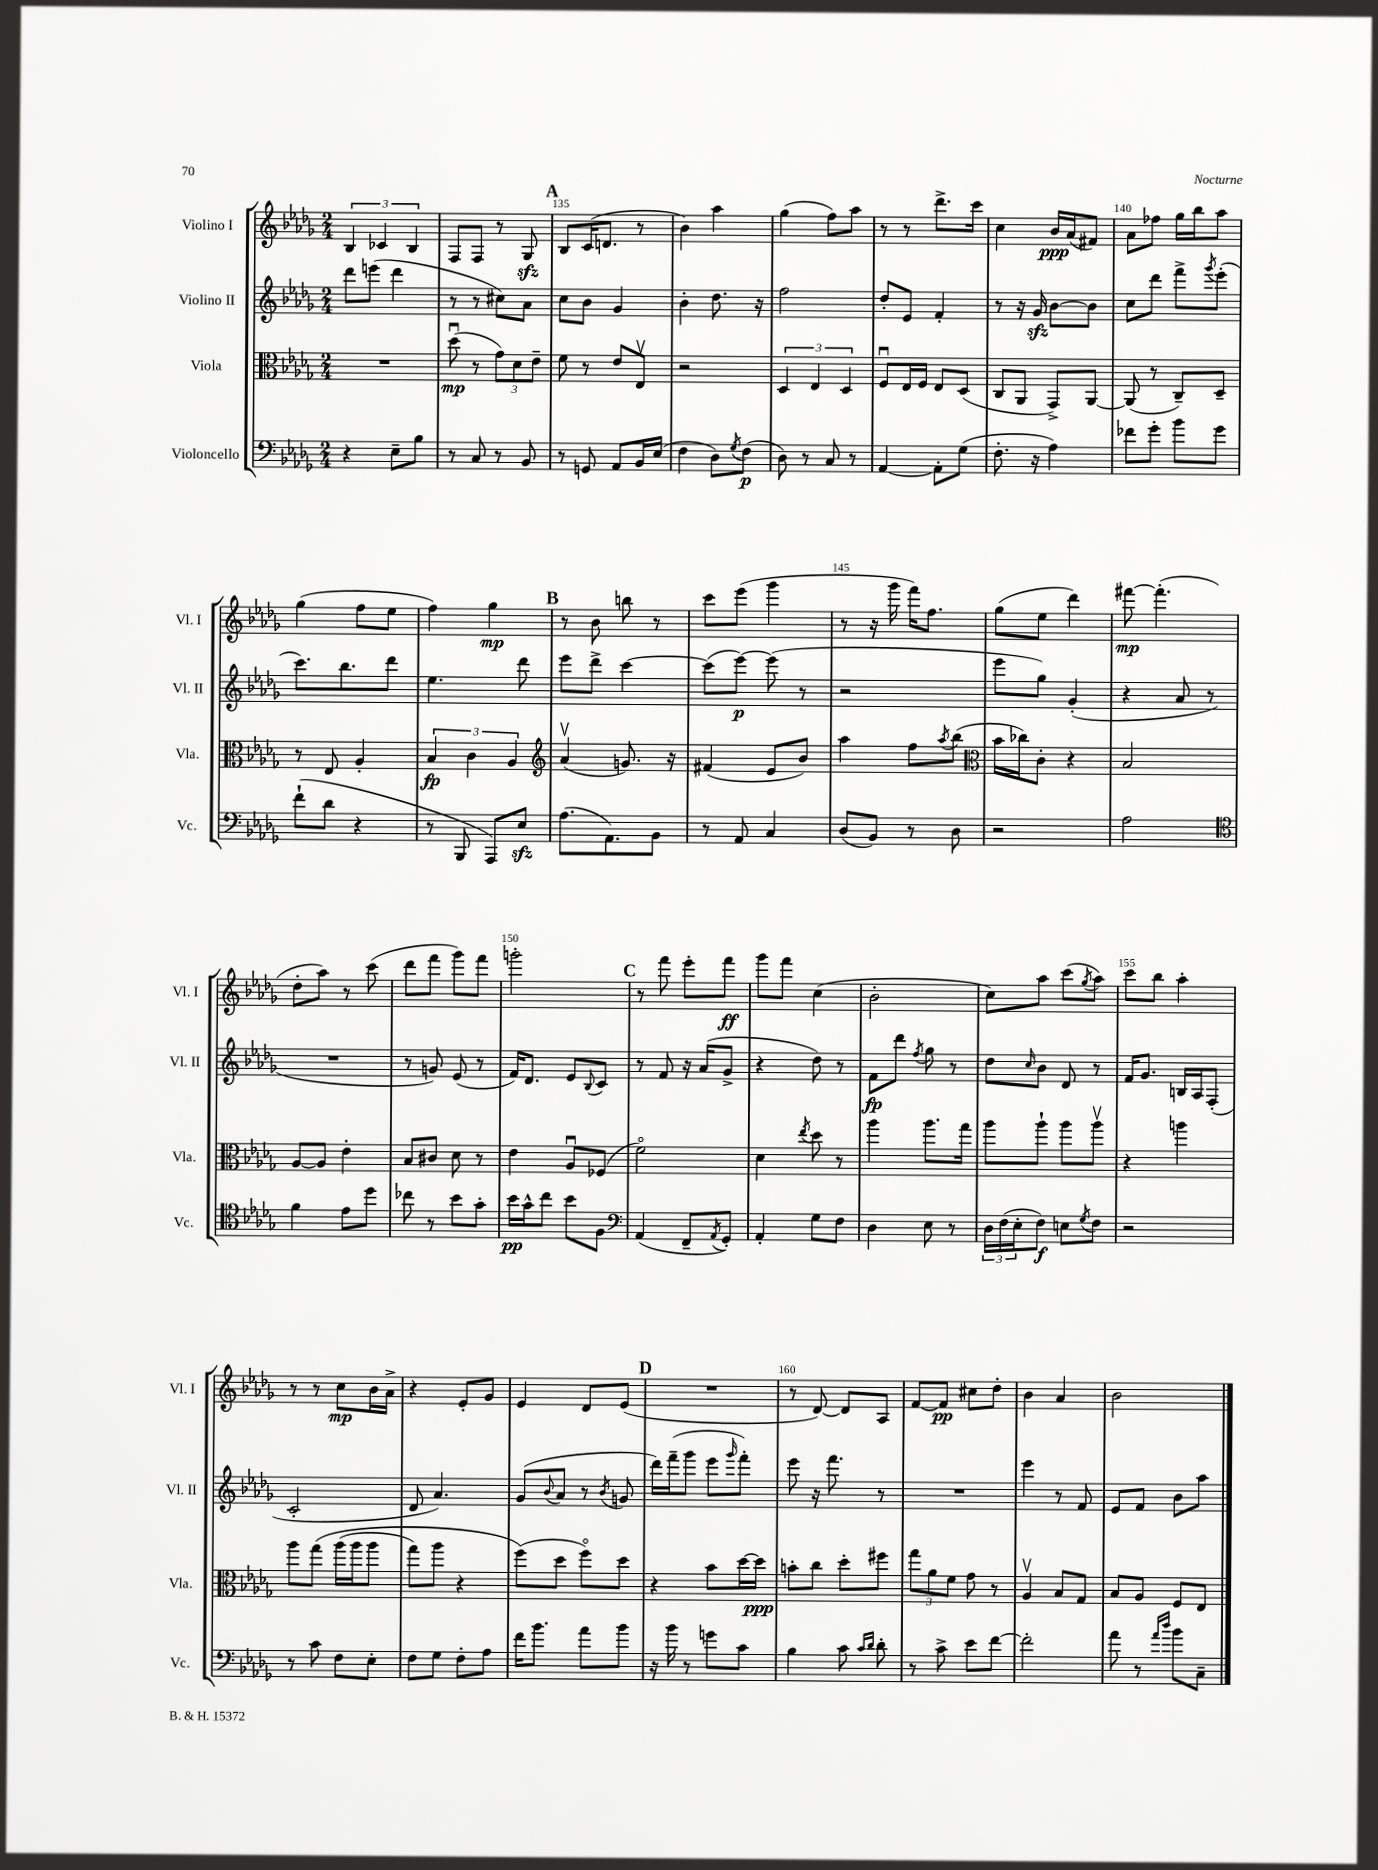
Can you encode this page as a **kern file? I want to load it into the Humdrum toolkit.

**kern	**kern	**kern	**kern
*staff4	*staff3	*staff2	*staff1
*clefF4	*clefC3	*clefG2	*clefG2
*k[b-e-a-d-g-]	*k[b-e-a-d-g-]	*k[b-e-a-d-g-]	*k[b-e-a-d-g-]
*M2/4	*M2/4	*M2/4	*M2/4
4r	2r	8ddd-	6B-
.	.	(8eee	.
.	.	.	6c-
8E-~	.	4ddd-	.
.	.	.	6B-
8B-	.	.	.
=	=	=	=
8r	(8dd-u	8r	8F
8C	8r	8r	8F
8r	12g-)	8cc#)	8r
.	12d-	.	.
8BB-	.	8a-	8G-
.	12e-~	.	.
=	=	=	=
8r	8f	8cc	8B-
8GG	8r	8b-	(16c
.	.	.	8.d
8AA-	8e-	4g-	.
16BB-	8E-v	.	8r
(16E-	.	.	.
=	=	=	=
4F	2r	4b-'	4b-)
8D-)	.	8.dd-	4aa-
8qG-	.	.	.
(8F	.	.	.
.	.	16r	.
=	=	=	=
8D-)	6D-	2ff	(4gg-
8r	.	.	.
.	6E-	.	.
8C	.	.	8ff)
.	6D-	.	.
8r	.	.	8aa-
=	=	=	=
[4AA-	8Fu	8dd-'	8r
.	16E-	8e-	8r
.	16F	.	.
8AA-']	8E-	4f'	8.ddd-^
(8G-	(8D-	.	.
.	.	.	16ccc
=	=	=	=
8.F'	8C	8r	4cc
.	8AA-	16r	.
16r	.	16g-	.
4A-)	8GG-^)	[8b-	16b-
.	.	.	(16a-
.	[8AA-	8b-]	8f#)
=	=	=	=
8f-	(8AA-]	8cc	8a-
8g-'	8r	8ddd-	8ff-
8b-	8C~)	8fff^	16gg-
.	.	.	16bb-
.	.	8qggg-	.
8g-	8D-~	(8eee-'	8aa-
=	=	=	=
(8f`	8r	8.ccc)	(4gg-
8d-	8E-	.	.
.	.	8.bb-	.
4r	4A-'	.	8ff
.	.	8ddd-	8ee-
=	=	=	=
8r	6B-	4.ee-	4ff)
8BBB-	.	.	.
.	6c	.	.
8AAA-)	.	.	4gg-
.	6A-	.	.
8E-	.	8ddd-	.
=	=	=	=
*	*clefG2	*	*
(8.A-	(4a-v	8eee-	8r
.	.	8ddd-^	8b-
8.AA-)	.	.	.
.	8.g)	[4ccc	8bb
8BB-	.	.	8r
.	16r	.	.
=	=	=	=
8r	(4f#	(8ccc]	8ccc
8AA-	.	[8eee-)	(8eee-
4C	8e-	(8eee-]	4ggg-
.	8b-)	8r	.
=	=	=	=
(8D-	4aa-	2r	8r
8BB-)	.	.	16r
.	.	.	16ggg-
8r	8ff	.	16fff)
.	.	.	8.ff
.	8qaa-	.	.
8D-	(8bb-	.	.
=	=	=	=
*	*clefC3	*	*
2r	16b-	8eee-	(8gg-
.	16cc-)	.	.
.	8c'	8gg-)	8ee-
.	4r	(4g-'	4ddd-)
=	=	=	=
2A-	2B-	4r	[8fff#
.	.	.	(4.fff#']
.	.	8a-	.
.	.	8r	.
=	=	=	=
*clefC4	*	*	*
4f	[8A-	2r	8dd-'
.	8A-]	.	8aa-)
8e-	4e-'	.	8r
8dd-	.	.	(8ccc
=	=	=	=
8cc-	8B-	8r	8ddd-
8r	8c#	8g)	8fff
8b-	8d-	(8e-	8ggg-)
8g-'	8r	8r	8fff
=	=	=	=
16b-	4e-	16f)	2ggg'
16g-^^	.	8.d-	.
8cc	.	.	.
8b-	8A-u	8e-	.
.	.	8qqB-	.
8F	(8F-	8c	.
=	=	=	=
*clefF4	*	*	*
(4AA-	2fo)	8r	8r
.	.	8f	8fff
8FF~	.	16r	8eee-'
.	.	(16a-	.
8qAA-	.	.	.
8GG-')	.	8g-^	8fff
=	=	=	=
4AA-'	4d-	4r	8ggg-
.	.	.	8fff
.	8qee-	.	.
8G-	8dd-	8dd-)	(4cc
8F	8r	8r	.
=	=	=	=
4D-	4aa-	8f	2b-'
.	.	8ddd-	.
.	.	8qff	.
8E-	8.aa-	8gg-	.
8r	.	8r	.
.	16gg-	.	.
=	=	=	=
24D-	8aa-	8dd-	8cc)
(24F	.	.	.
24E-'	.	.	.
.	.	16qqcc	.
8F)	8aa-`	8b-	8aa-
8E	8aa-	8d-	(8ccc
8qG-	.	.	8qgg-
8F	8aa-v	8r	8aa-)
=	=	=	=
2r	4r	16f	8ccc
.	.	8.g-	.
.	.	.	8bb-
.	4aa	16B	4aa-'
.	.	16A-	.
.	.	(8F'	.
=	=	=	=
8r	8aa-	2c'	8r
8c	&(8gg-	.	8r
8F	(16aa-	.	8cc
.	16aa-	.	.
8E-'	8aa-	.	16b-
.	.	.	16a-^
=	=	=	=
8F	8gg-)	8d-	4r
8G-	8aa-	4.a-)	.
8F'	4r	.	8e-'
8A-	.	.	8g-
=	=	=	=
16f	(8ff&)	(8g-	4e-
8.b-	.	.	.
.	.	8qqb-	.
.	8dd-	8a-	.
8a-	8ffo)	8r	8d-
.	.	8qb-	.
8b-	8dd-	8g	(8e-
=	=	=	=
16r	4r	16ddd-)	2r
16b-	.	(16fff~	.
8r	.	8ggg-	.
8g	8b-	8eee-	.
.	.	16qqggg-	.
8c	[16dd-	8fff')	.
.	16dd-]	.	.
=	=	=	=
4B-	8b'	8eee-	8r
.	8cc	16r	[8d-)
.	.	8.fff	.
8c	8dd-'	.	8d-]
16qqc	.	.	.
16qqd-	.	.	.
8d-'	8ff#	8r	8A-
=	=	=	=
8r	12gg-	2r	[8f
.	12a-	.	.
8c^	.	.	8f]
.	12f	.	.
8e-	8g-	.	8cc#
[8f	8r	.	8dd-'
=	=	=	=
2f']	4A-v	4eee-	4b-
.	8B-	8r	4a-
.	8G-	8f	.
=	=	=	=
8a-	8B-	8e-	2b-
8r	8A-	8f	.
16qqa-	.	.	.
16qqdd-	.	.	.
8b-	8F	8b-	.
8C~	8E-	8aa-	.
==	==	==	==
*-	*-	*-	*-
